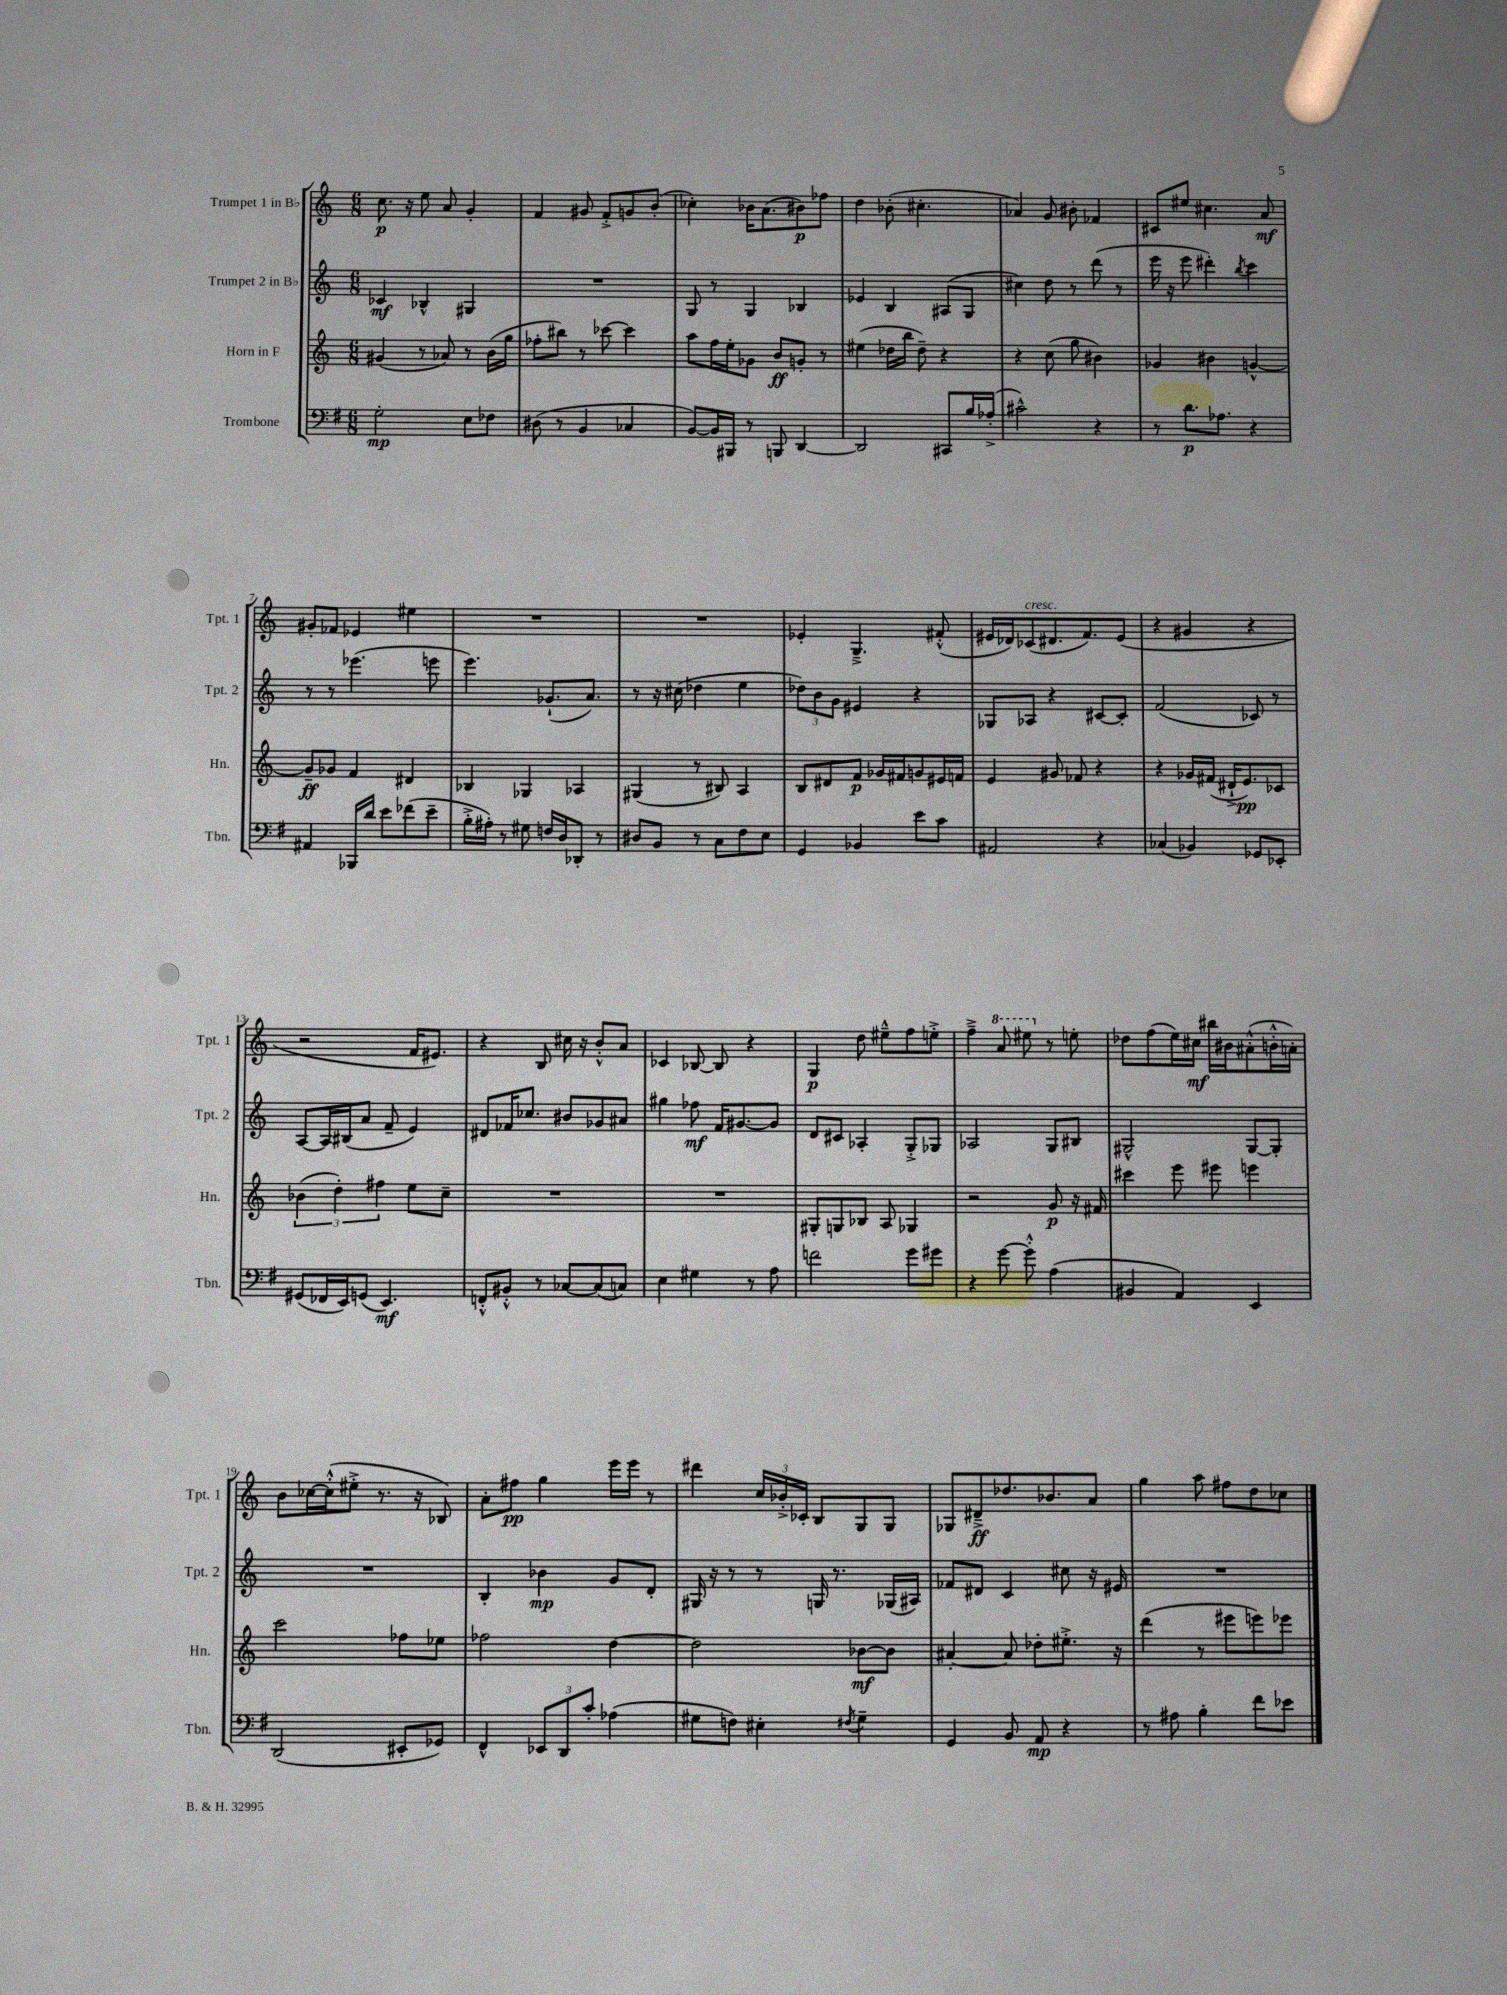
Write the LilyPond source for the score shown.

<<
\new StaffGroup <<
\new Staff = "s0" \with { instrumentName = "Trumpet 1 in Bb" shortInstrumentName = "Tpt. 1" } {
    \clef treble \key c \major \numericTimeSignature \time 6/8
    c''8.\p r16 e''8 a'8 g'4-. |
    f'4 gis'8 f'8-.-> g'8 b'8-.( |
    ces''4-.) bes'16 a'8.( bis'8\p) fes''8 |
    d''4 bes'8-.( cis''4.-. |
    aes'4) g'8 bis'8-. fes'4 |
    cis'8 eis''8 cis''4. a'8\mf |
    gis'8-. fes'8 ees'4 eis''4 |
    R2. |
    R2. |
    ees'4-. g4.---> fis'8-.-^( |
    eis'16 des'16) ces'8^\markup { \italic "cresc." }( dis'8. f'8.) eis'8( |
    r4 gis'4 r4 |
    r2 f'16 eis'8.) |
    r4 b8 cis''16 r16 b'8-.-^ a'8 |
    ces'4 bes8~ bes8 r4 |
    g4\p d''8 eis''8---^ f''8 e''8-.-> |
    f''4---> \ottava #1 a''8 eis'''8 \ottava #0 r8 e''!8-. |
    des''8 f''8( e''16) cis''16\mf bis''16 bis'16 ais'8-.-^( b'16-.-^ a'16-.) |
    b'8 ces''16~ ces''16-.-^( eis''8-.-> r8. r16 bes8) |
    a'8-. fis''8\pp g''4 e'''16 e'''16 r8 |
    dis'''4 \tuplet 3/2 { c''16 bes'16-.-> ces'16-. } b8 g8 g8 |
    ges8 dis'8--->\ff des''8. bes'8. a'8 |
    g''4 a''8 fis''8 d''8 ces''8 \bar "|." |
}
\new Staff = "s1" \with { instrumentName = "Trumpet 2 in Bb" shortInstrumentName = "Tpt. 2" } {
    \clef treble \key c \major \numericTimeSignature \time 6/8
    ces'4\mf bes4-^ gis4 |
    R2. |
    g8 r8 g4 bes4 |
    ees'4 b4 ais8( g8 |
    cis''4) d''8 r8 d'''8( r8 |
    e'''16 r16 e'''8 dis'''4-.) \acciaccatura { b''8 } c'''4 |
    r8 r8 ees'''4.( e'''8 |
    e'''4.) ges'8.-!( a'8.) |
    r8 r16 cis''16( des''4 e''4 |
    \tuplet 3/2 { des''8) b'8 g'8 } eis'4 r4 |
    ges8 aes8 r4 cis'8~ cis'8-. |
    f'2( ces'8) r8 |
    a8~ a16 bis16( a'8 f'8-- e'4) |
    dis'8 fes'16 ces''8. bis'8 ges'8 ais'8 |
    gis''4 fes''8\mf f'16 gis'8.~ gis'8 |
    d'8 cis'8 aes4-. g8-.-> ges8 |
    aes2 g8 bis8 |
    gis2-^ gis8~ gis8-. |
    R2. |
    b4-. bes'4\mp g'8 d'8-. |
    gis16 r16 r8 r8 g16 r8. ges16( ais16) |
    fes'8 dis'8 c'4 cis''8 r16 eis'16 |
    R2. \bar "|." |
}
\new Staff = "s2" \with { instrumentName = "Horn in F" shortInstrumentName = "Hn." } {
    \clef treble \key c \major \numericTimeSignature \time 6/8
    gis'4( r8 aes'8) r8 b'16( g''16 |
    fes''8-. bis''8) r8 ces'''8~ ces'''4 |
    a''8 f''16 e''16-. ges'8 b'8\ff g'8-. r8 |
    eis''4( des''16 b''16 des''8--) r4 |
    r4 c''8( g''8 bis'4) |
    ges'4 bis'4 g'4~-^ |
    g'8--\ff ges'8 f'4 dis'4 |
    bes4 ges4 aes4 |
    gis4( r8 bis8) a4 |
    b8 dis'8 f'8\p ges'16 fis'16 g'8 eis'16 f'16 |
    e'4 gis'8 fes'8 r4 |
    r4 ges'16 fis'16( dis'16-!-> e'8.\pp) ces'8 |
    \tuplet 3/2 { bes'4( d''4-.) fis''4 } e''8 c''8-- |
    R2. |
    R2. |
    gis8-. g8 bes8 a8 ges4 |
    r2 g'8\p r16 fis'16 |
    cis'''4 e'''8 eis'''8 e'''4 |
    c'''2 fes''8 ees''8 |
    fes''2 d''4~ |
    d''2 bes'8~\mf bes'8 |
    ais'4~-. ais'8 des''8-. eis''8.-.-> r16 |
    d'''4( r8 eis'''8 e'''8) ees'''8 \bar "|." |
}
\new Staff = "s3" \with { instrumentName = "Trombone" shortInstrumentName = "Tbn." } {
    \clef bass \key g \major \numericTimeSignature \time 6/8
    g2-.\mp e8 fes8 |
    dis8( r8 b,4 ces4 |
    b,8~) b,16 bis,,16 r8 b,,8 d,4~ |
    d,2 cis,8 b16 aes16-.->( |
    cis'2-^) r4 |
    r8 d'8.\p aes8. r4 |
    ais,4 bes,,16 d'16 e'8 fes'8( e'8-- |
    b16-.-> ais16-.) r8 gis8 f16 d16 des,8-. r8 |
    dis8 b,8 r8 c8 fis8 e8 |
    g,4 bes,4 e'8 c'8 |
    ais,2 r4 |
    ces4( bes,4) ges,8 ees,8-. |
    gis,8( fes,16 e,16) g,8( e,4.\mf) |
    f,8-.-^ bis,8-.-^ r8 ces8~ ces8( c8) |
    e4 gis4 r8 a8 |
    f'2 g'8 gis'8 |
    r4 g'8~ g'8-.-^ a4( |
    bis,4 a,4) e,4 |
    d,2( eis,8-. ges,8) |
    fis,4-^ \tuplet 3/2 { ees,8 d,8 c'8-. } aes4( |
    gis8 f8) eis4-. \acciaccatura { fis8 } gis4-- |
    g,4 b,8 a,8\mp r4 |
    r8 ais8 b4-. fis'8 ees'8 \bar "|." |
}
>>
>>
